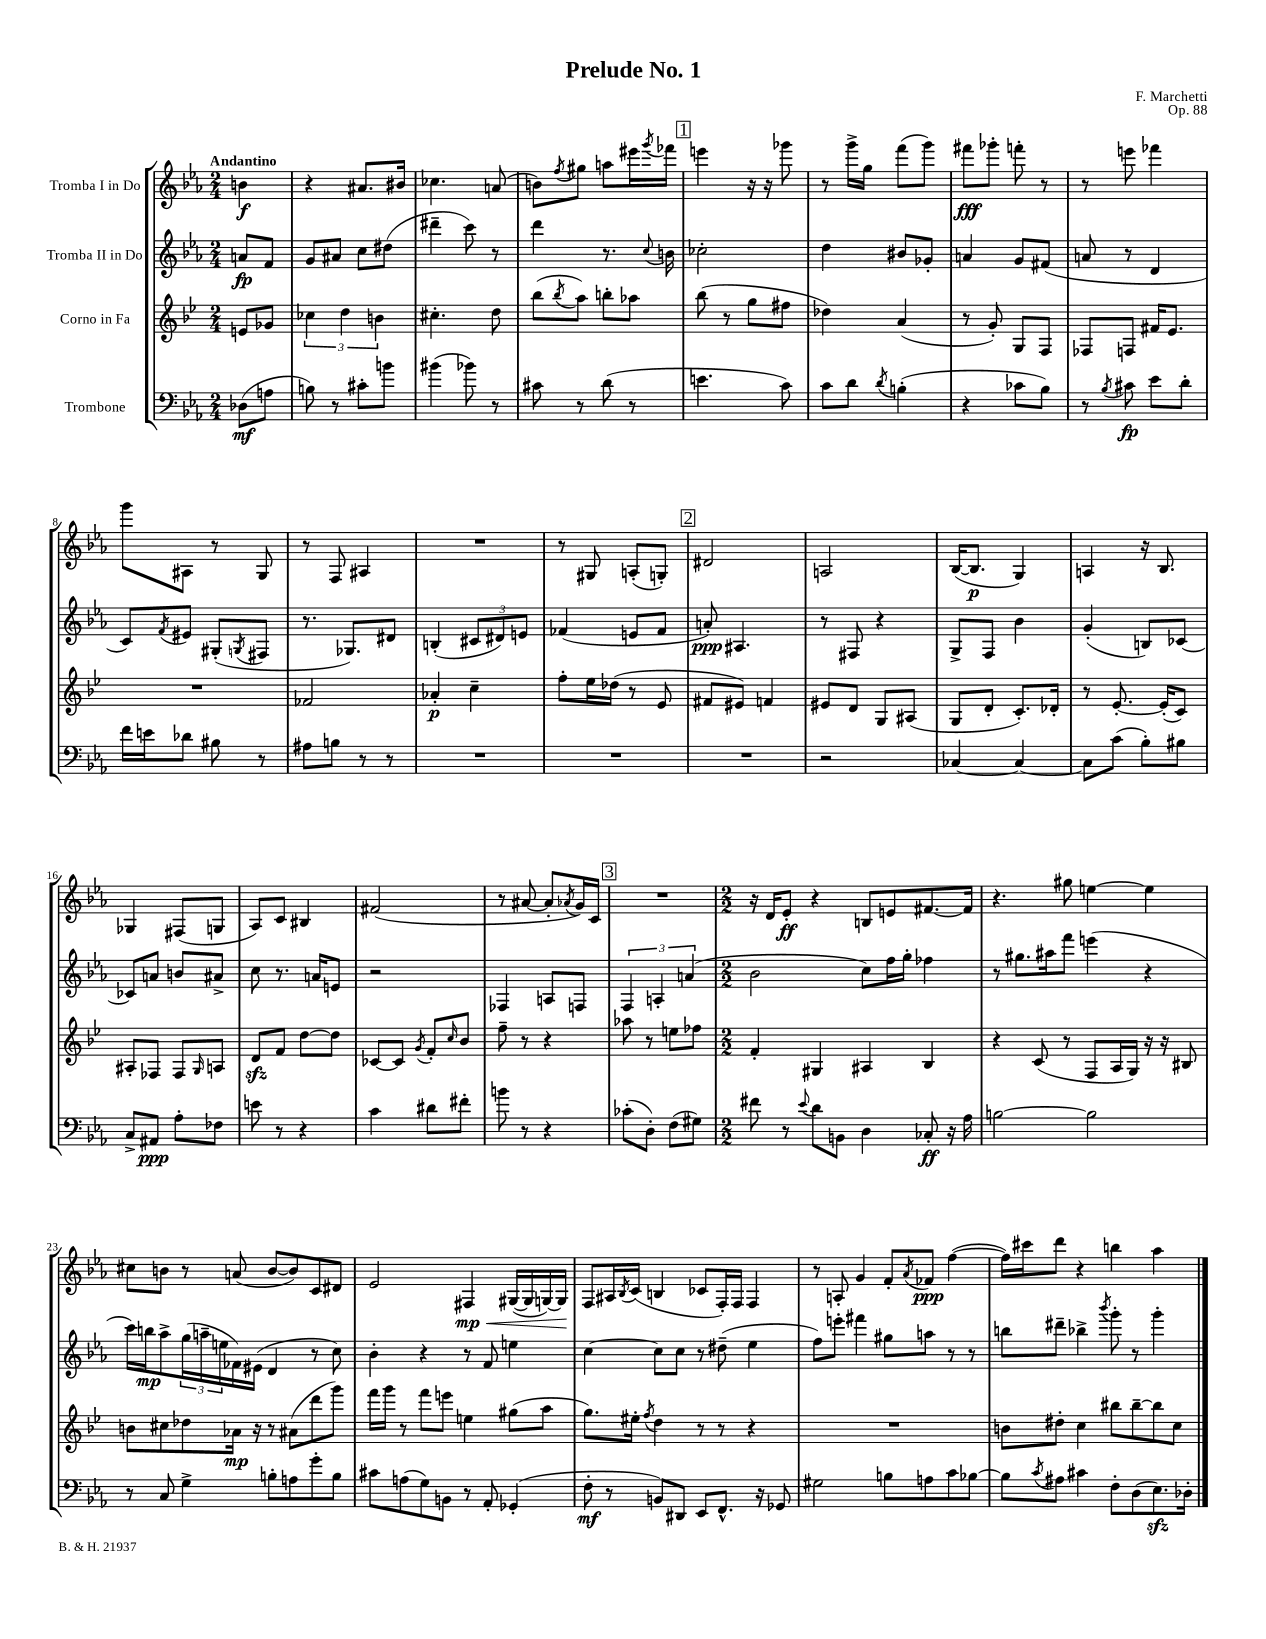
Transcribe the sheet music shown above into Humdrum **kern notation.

**kern	**kern	**kern	**kern
*staff4	*staff3	*staff2	*staff1
*clefF4	*clefG2	*clefG2	*clefG2
*k[b-e-a-]	*k[b-e-]	*k[b-e-a-]	*k[b-e-a-]
*M2/4	*M2/4	*M2/4	*M2/4
(8D-	8e	8a	4b
8A	8g-	8f	.
=	=	=	=
8B)	6cc-	8g	4r
8r	.	8a#	.
.	6dd	.	.
8c#'	.	8cc	8.a#
.	6b	.	.
8b	.	(8dd#	.
.	.	.	16b#
=	=	=	=
(4b#	4.cc#'	4ddd#~	4.cc-
8b-)	.	8ccc)	.
8r	8dd	8r	(8a
=	=	=	=
8c#	(8bb-	4ddd	8b)
.	8qbb-	.	8qff
8r	8aa)	.	8gg#
(8d	8bb'	8.r	8aa
8r	8aa-	.	16eee#
.	.	8qqcc	8qggg
.	.	16b	16fff-
=	=	=	=
4.e	(8bb-	2cc-'	4eee
.	8r	.	.
.	8gg	.	16r
.	.	.	16r
8c)	8ff#	.	8ggg-
=	=	=	=
8c	4dd-)	4dd	8r
8d	.	.	16ggg^
.	.	.	16gg
8qd	.	.	.
(4B'	(4a	8b#	(8fff
.	.	8g-'	8ggg)
=	=	=	=
4r	8r	4a	8fff#
.	8g')	.	8ggg-'
8c-	8G	8g	8fff'
8B-)	8F	(8f#	8r
=	=	=	=
8r	8F-	8a	8r
8qB-	.	.	.
8c#	8F	8r	8eee
8e-	16f#	4d	4fff-
.	8.e-	.	.
8d'	.	.	.
=	=	=	=
16f	2r	8c)	8ggg
16e	.	.	.
.	.	8qf	.
8d-	.	8e#	8A#
8B#	.	(8G#'	8r
.	.	8qG	.
8r	.	8F#	8G
=	=	=	=
8A#	2f-	8.r	8r
8B	.	.	8F
.	.	8.G-)	.
8r	.	.	4A#
8r	.	8d#	.
=	=	=	=
2r	4a-'	(4B'	2r
.	4cc~	12c#	.
.	.	12d#)	.
.	.	12e	.
=	=	=	=
2r	8ff'	(4f-	8r
.	16ee-	.	8G#
.	(16dd-	.	.
.	8r	8e	(8A'
.	8e-	8f-	8G')
=	=	=	=
2r	8f#	8a')	2d#
.	8e#)	4.A#	.
.	4f	.	.
=	=	=	=
2r	8e#	8r	2A
.	8d	8F#	.
.	8G	4r	.
.	(8A#	.	.
=	=	=	=
[4C-	8G	8G^	([16B-
.	.	.	8.B-]
.	8d'	8F	.
4C-_	8.c')	4b-	4G)
.	16d-'	.	.
=	=	=	=
8C-]	8r	(4g'	4A
(8c	[8.e-'	.	.
8B-')	.	8B)	16r
.	(16e-']	.	8.B-
8B#	8c)	[8c-	.
=	=	=	=
8C^	8A#'	8c-]	4G-
8AA#	8F-	8a	.
8A-'	8F-	8b	(8F#
.	16qqG	.	.
8F-	8A	8a#^	8G
=	=	=	=
8e	8d	8cc	8A-)
8r	8f	8.r	8c
4r	[8dd	.	4B#
.	.	16a	.
.	8dd]	8e	.
=	=	=	=
4c	[8c-	2r	(2f#
.	8c-]	.	.
.	8qg	.	.
8d#	8f'	.	.
.	16qqcc	.	.
8f#'	8b-	.	.
=	=	=	=
8b	8ff~	4F-	8r
8r	8r	.	[8a#
4r	4r	8A	8a#']
.	.	.	8qa-
.	.	8F	16g)
.	.	.	16c
=	=	=	=
(8c-'	8aa-	6F	2r
8D')	8r	.	.
.	.	6A'	.
(8F	8ee	.	.
.	.	(6a	.
8G#)	8ff-	.	.
=	=	=	=
*M2/2	*M2/2	*M2/2	*M2/2
8f#	4f'	2b-	16r
.	.	.	16d
8r	.	.	8e-'
8qqe-	.	.	.
8d	4G#	.	4r
8BB	.	.	.
4D	4A#	8cc)	8B
.	.	16ff	8e
.	.	16gg'	.
8C-'	4B-	4ff-	[8.f#
16r	.	.	.
16A-	.	.	16f#]
=	=	=	=
[2B	4r	8r	4.r
.	.	8.gg#	.
.	(8c	.	.
.	.	16aa#	.
.	8r	8fff	8gg#
2B]	8F	(4eee	[4ee
.	16A	.	.
.	16G)	.	.
.	16r	4r	4ee]
.	16r	.	.
.	8B#	.	.
=	=	=	=
8r	8b	16ccc)	8cc#
.	.	16bb	.
8C	8cc#	8aa-^	8b
4G^	8dd-	(24gg	8r
.	.	24aa~	.
.	.	24ee	.
.	16a-	16f-)	(8a
.	16r	(16e#	.
8B'	8r	4d	[8b
8A	(8a#	.	8b])
8g'	8ddd	8r	8c
8B	8ggg)	8cc)	8d#
=	=	=	=
8c#	16fff	4b-'	2e-
.	16ggg	.	.
(8A	8r	.	.
8G)	8fff	4r	.
8BB	8eee	.	.
8r	4ee	8r	4F#
8AA-'	.	8f	.
(4GG-'	(8gg#	4ee	([16G#
.	.	.	16G#]
.	8aa	.	[16G)
.	.	.	16G]
=	=	=	=
8F'	8.gg)	[4cc	8F
8r	.	.	16A#
.	.	.	8qB-
.	16ee#'	.	(16c
.	8qff	.	.
8BB)	4dd	8cc]	4B
8DD#	.	8cc	.
8EE-	8r	8r	8c-
8.FF^^	8r	(8dd#~	16F')
.	.	.	16F
.	4r	4ee-	4F
16r	.	.	.
8GG-	.	.	.
=	=	=	=
2G#	1r	8ff)	8r
.	.	8eee'	8A'
.	.	4fff#	4g
8B	.	8gg#	8f'
.	.	.	8qa-
8A	.	8aa	8f-
8c	.	8r	([4ff
[8B-	.	8r	.
=	=	=	=
8B-]	8b	8bb	16ff])
.	.	.	16ccc#
8qc	.	.	.
8A#	8dd#'	8ddd#~	8ddd
4c#	4cc	4bb-^	4r
.	.	8qbbb-	.
8F'	8bb#	8ggg'	4bb
(8D	[8bb#~	8r	.
8.E-)	8bb#]	4ggg'	4aa-
.	8cc	.	.
16D-'	.	.	.
==	==	==	==
*-	*-	*-	*-
